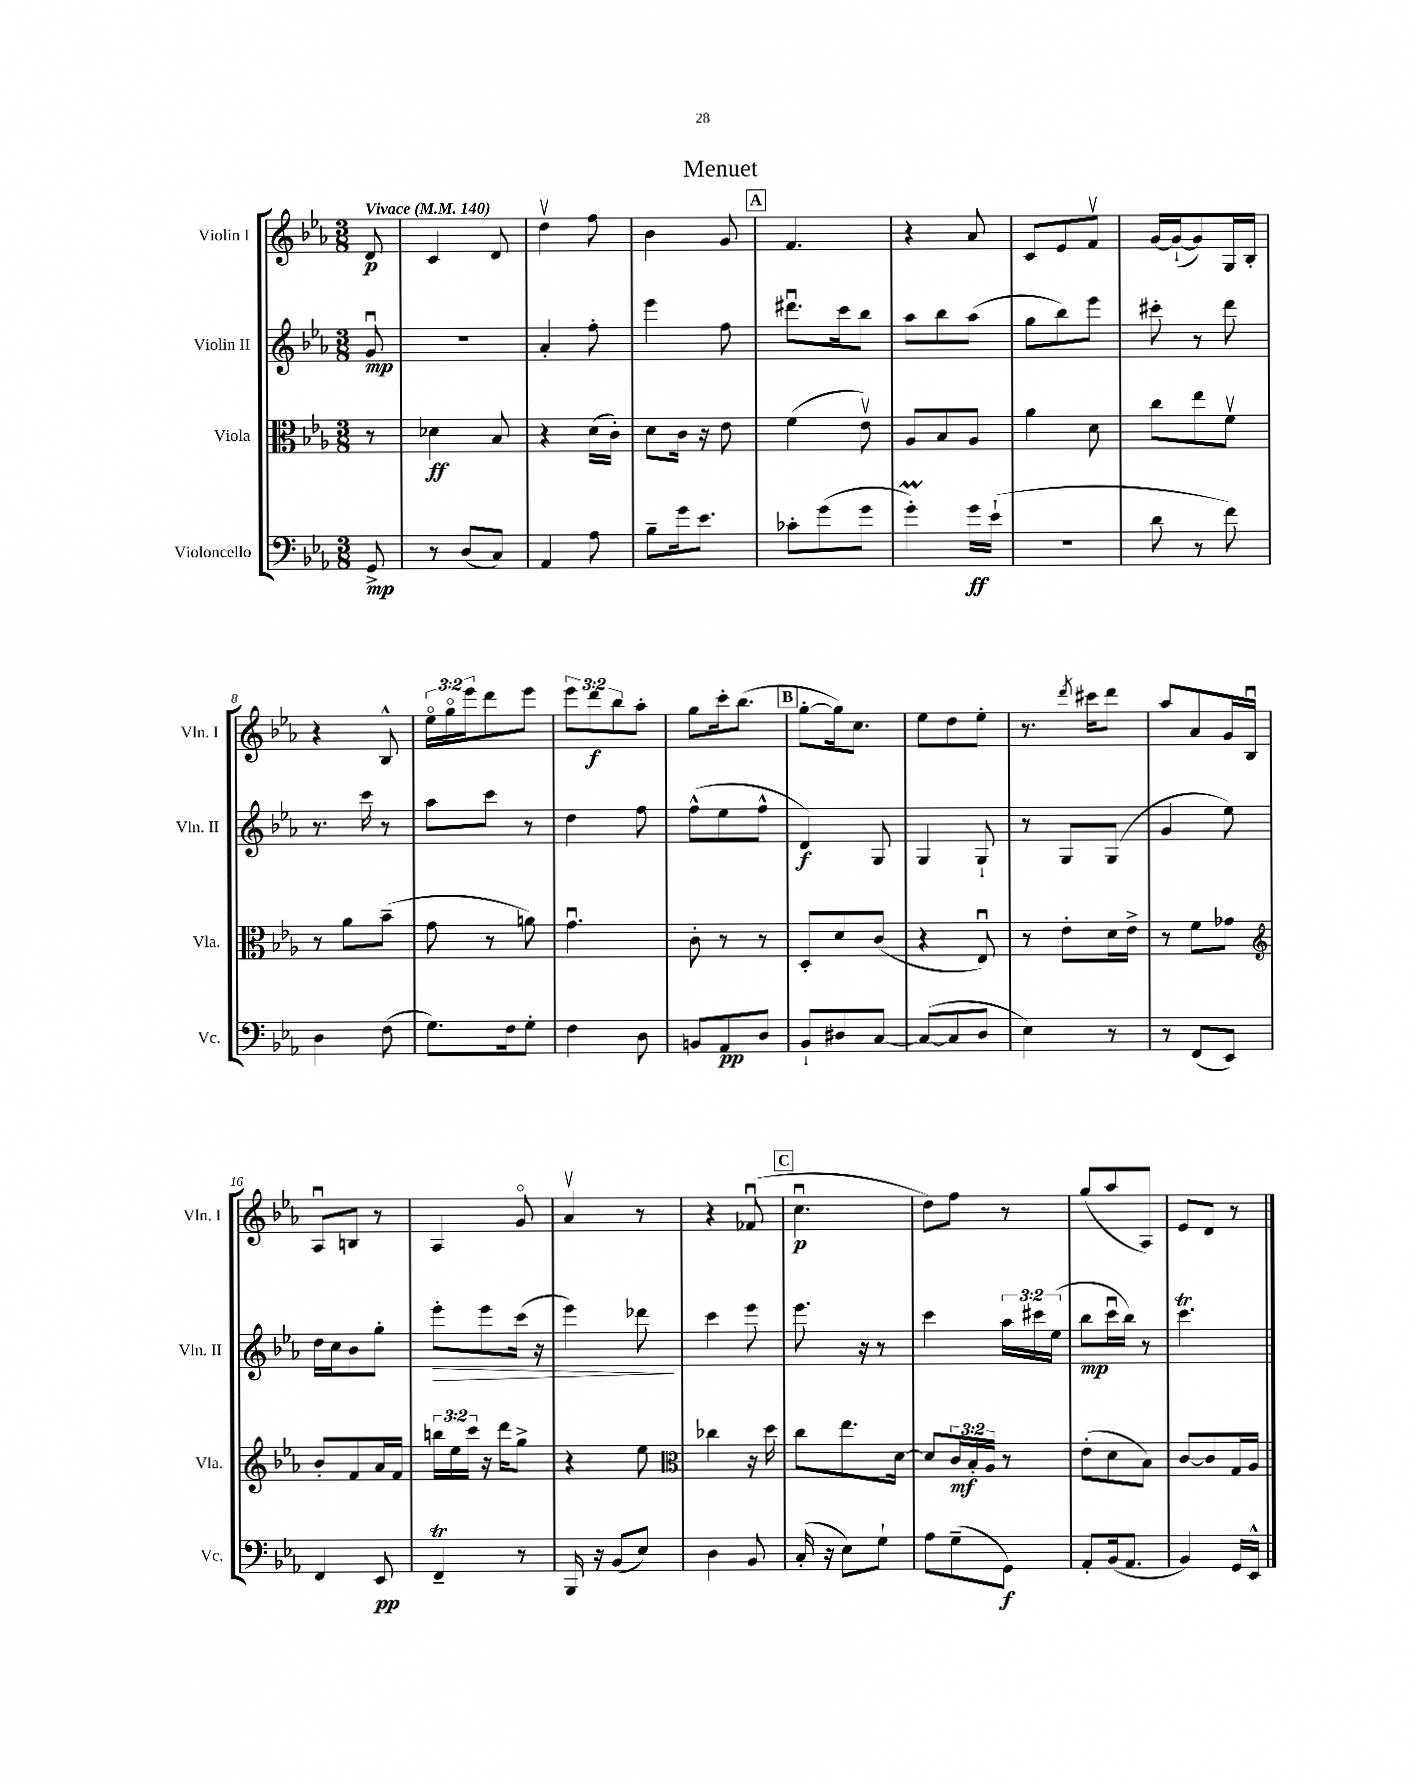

**kern	**kern	**kern	**kern
*staff4	*staff3	*staff2	*staff1
*clefF4	*clefC3	*clefG2	*clefG2
*k[b-e-a-]	*k[b-e-a-]	*k[b-e-a-]	*k[b-e-a-]
*M3/8	*M3/8	*M3/8	*M3/8
*MM140	*MM140	*MM140	*MM140
8GG^	8r	8gu	8d
=	=	=	=
8r	4d-	4.r	4c
(8D	.	.	.
8C)	8B-	.	8d
=	=	=	=
4AA-	4r	4a-'	4ddv
8A-	(16d	8ff'	8ff
.	16c')	.	.
=	=	=	=
8B-~	8d	4eee-	4b-
16g	16c	.	.
8.e-	16r	.	.
.	8e-	8ff	8g
=	=	=	=
8c-'	(4f	8.ddd#u	4.f
(8g	.	.	.
.	.	16ccc	.
8g	8e-v)	8bb-	.
=	=	=	=
4g')	8A-	8aa-	4r
.	8B-	8bb-	.
16g	8A-	(8aa-	8a-
(16e-`	.	.	.
=	=	=	=
4.r	4a-	8gg	8c
.	.	8bb-)	8e-
.	8d	8eee-	8fv
=	=	=	=
8d	8cc	8ccc#'	[16g
.	.	.	(16g`_
8r	8ee-	8r	8g])
8f)	8fv	8ddd	16G
.	.	.	16B-'
=	=	=	=
4D	8r	8.r	4r
.	8a-	.	.
.	.	16ccc	.
(8F	(8b-~	8r	8B-^^
=	=	=	=
8.G)	8g	8aa-	24ee-o
.	.	.	24ggo
.	.	.	24eee-
.	8r	8ccc	8ddd
16F	.	.	.
8G'	8a)	8r	8eee-
=	=	=	=
4F	4.gu	4dd	12eee-
.	.	.	12ddd
.	.	.	12bb-
8D	.	8ff	8aa-'
=	=	=	=
8BB	8c'	(8ff^^	8gg
8AA-	8r	8ee-	16ccc'
.	.	.	(8.bb-
8D	8r	8ff^^	.
=	=	=	=
8BB-`	8D'	4d)	[8gg'
8D#	8d	.	16gg])
.	.	.	8.cc
[8C	(8c	8G	.
=	=	=	=
(8C_	4r	4G	8ee-
8C]	.	.	8dd
8D	8E-u)	8G`	8ee-'
=	=	=	=
4E-)	8r	8r	8.r
.	8e-'	8G	.
.	.	.	8qddd
.	.	.	16ccc#
8r	16d	(8G	8ddd
.	16e-^	.	.
=	=	=	=
8r	8r	4g	8aa-
(8FF	8f	.	8a-
8EE-)	8g-	8ee-)	16g
.	.	.	16B-u
=	=	=	=
*	*clefG2	*	*
4FF	8b-'	16dd	8A-u
.	.	16cc	.
.	8f	8b-	8B
8EE-	16a-	8gg'	8r
.	16f	.	.
=	=	=	=
4FF~	24bb	8eee-'	4A-
.	24ee-	.	.
.	24ccc	.	.
.	16r	8eee-	.
.	16ddd	.	.
8r	8gg^	(16ccc	8go
.	.	16r	.
=	=	=	=
16BBB-	4r	4eee-)	4a-v
16r	.	.	.
(8BB-	.	.	.
8E-)	8ee-	8ddd-	8r
=	=	=	=
*	*clefC3	*	*
4D	4cc-	4ccc	4r
8BB-	16r	8eee-	(8f-u
.	16dd	.	.
=	=	=	=
(16C'	8cc	8.eee-	4.ccu
16r	.	.	.
8E-)	8.ee-	.	.
.	.	16r	.
8G`	.	8r	.
.	[16d	.	.
=	=	=	=
8A-	8d]	4ccc	8dd)
(8G~	24c	.	8ff
.	24B-'	.	.
.	24A-	.	.
8GG)	8r	24aa-	8r
.	.	24ccc#	.
.	.	(24ee-	.
=	=	=	=
8AA-'	(8e-'	8bb-	(8gg
(16BB-	8d	16cccu	8aa-
8.AA-	.	16bb-)	.
.	8B-)	8r	8A-)
=	=	=	=
4BB-)	[8c	4.ccc	8e-
.	8c]	.	8d
16GG	16G	.	8r
16EE-^^	16A-	.	.
==	==	==	==
*-	*-	*-	*-
